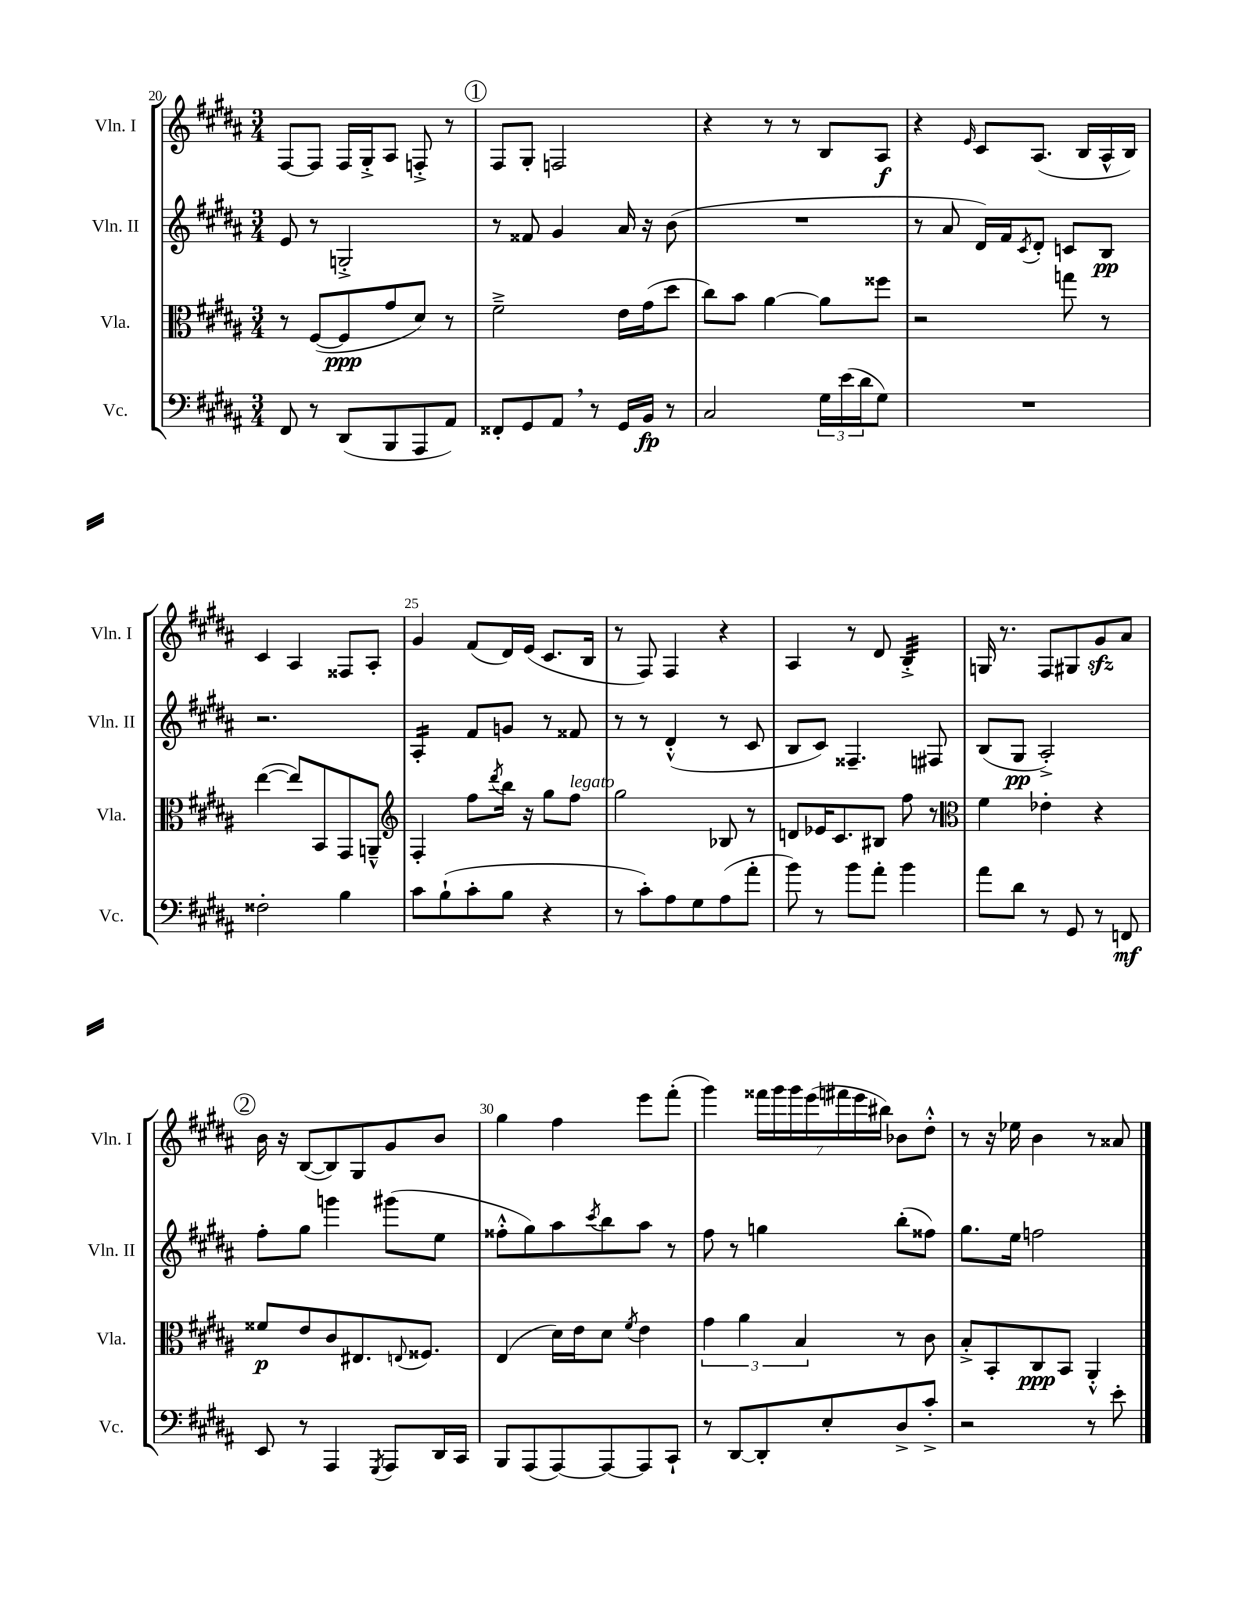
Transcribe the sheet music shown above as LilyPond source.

<<
\new StaffGroup <<
\new Staff = "s0" \with { instrumentName = "Vln. I" shortInstrumentName = "Vln. I" } {
    \clef treble \key b \major \numericTimeSignature \time 3/4
    fis8~ fis8 fis16 gis16-.-> ais8 f8-.-> r8 |
    \mark \markup { \circle "1" } fis8 gis8-. f2 |
    r4 r8 r8 b8 ais8\f |
    r4 \grace { e'16 } cis'8 ais8.( b16 ais16-^ b16) |
    cis'4 ais4 fisis8 ais8-. |
    gis'4 fis'8( dis'16) e'16( cis'8. b16 |
    r8 fis8) fis4 r4 |
    ais4 r8 dis'8 b4:32-.-> |
    g16 r8. fis8 gis8 gis'8\sfz ais'8 |
    \mark \markup { \circle "2" } b'16 r16 b8~( b8) gis8 gis'8 b'8 |
    gis''4 fis''4 e'''8 fis'''8-.( |
    gis'''4) \tuplet 7/4 { fisis'''16 gis'''16 gis'''16 e'''16( fis'''16 e'''16 bis''16) } bes'8 dis''8-.-^ |
    r8 r16 ees''16 b'4 r8 aisis'8 \bar "|." |
}
\new Staff = "s1" \with { instrumentName = "Vln. II" shortInstrumentName = "Vln. II" } {
    \clef treble \key b \major \numericTimeSignature \time 3/4
    e'8 r8 g2-.-> |
    \mark \markup { \circle "1" } r8 fisis'8 gis'4 ais'16 r16 b'8( |
    R2. |
    r8 ais'8 dis'16) fis'16 \acciaccatura { cis'8 } dis'8-. c'8 b8\pp |
    r2. |
    ais4:16-. fis'8 g'8 r8 fisis'8 |
    r8 r8 dis'4-.-^( r8 cis'8 |
    b8 cis'8) fisis4.-- fis8 |
    b8( gis8\pp ais2-.->) |
    \mark \markup { \circle "2" } fis''8-. gis''8 g'''4 gis'''8( e''8 |
    fisis''8-.-^ gis''8) ais''8 \acciaccatura { cis'''8 } b''8 ais''8 r8 |
    fis''8 r8 g''4 b''8-.( fisis''8) |
    gis''8. e''16 f''2 \bar "|." |
}
\new Staff = "s2" \with { instrumentName = "Vla." shortInstrumentName = "Vla." } {
    \clef alto \key b \major \numericTimeSignature \time 3/4
    r8 fis8~( fis8\ppp gis'8 dis'8) r8 |
    \mark \markup { \circle "1" } fis'2---> e'16 gis'16( dis''8 |
    cis''8) b'8 ais'4~ ais'8 fisis''8 |
    r2 g''8 r8 |
    e''4~( e''8) b,8 gis,8 a,8---^ |
    \clef treble fis4-. fis''8 \acciaccatura { dis'''8 } b''16 r16 gis''8 fis''8^\markup { \italic "legato" } |
    gis''2 bes8 r8 |
    d'8 ees'16 cis'8. bis8 fis''8 r8 |
    \clef alto fis'4 ees'4-. r4 |
    \mark \markup { \circle "2" } fisis'8\p e'8 cis'8 eis8. \appoggiatura { e8 } fisis8. |
    e4( dis'16) e'16 dis'8 \acciaccatura { fis'8 } e'4 |
    \tuplet 3/2 { gis'4 ais'4 b4 } r8 cis'8 |
    b8-.-> b,8-. cis8\ppp b,8 ais,4-.-^ \bar "|." |
}
\new Staff = "s3" \with { instrumentName = "Vc." shortInstrumentName = "Vc." } {
    \clef bass \key b \major \numericTimeSignature \time 3/4
    fis,8 r8 dis,8( b,,8 ais,,8 ais,8) |
    \mark \markup { \circle "1" } fisis,8-. gis,8 ais,8 \breathe r8 gis,16 b,16\fp r8 |
    cis2 \tuplet 3/2 { gis16 e'16( dis'16 } gis8) |
    R2. |
    fisis2-. b4 |
    cis'8 b8-!( cis'8-. b8 r4 |
    r8 cis'8-.) ais8 gis8 ais8( ais'8-. |
    b'8) r8 b'8 ais'8-. b'4 |
    ais'8 dis'8 r8 gis,8 r8 f,8\mf |
    \mark \markup { \circle "2" } e,8 r8 ais,,4 \acciaccatura { gis,,8 } ais,,8 dis,16 cis,16 |
    b,,8 ais,,8( ais,,8~) ais,,8~ ais,,8 cis,8-! |
    r8 dis,8~ dis,8-. e8-. dis8-> cis'8-.-> |
    r2 r8 e'8-. \bar "|." |
}
>>
>>
\layout { \context { \Score currentBarNumber = #20 \override BarNumber.break-visibility = ##(#f #t #t) barNumberVisibility = #(every-nth-bar-number-visible 5) } }
